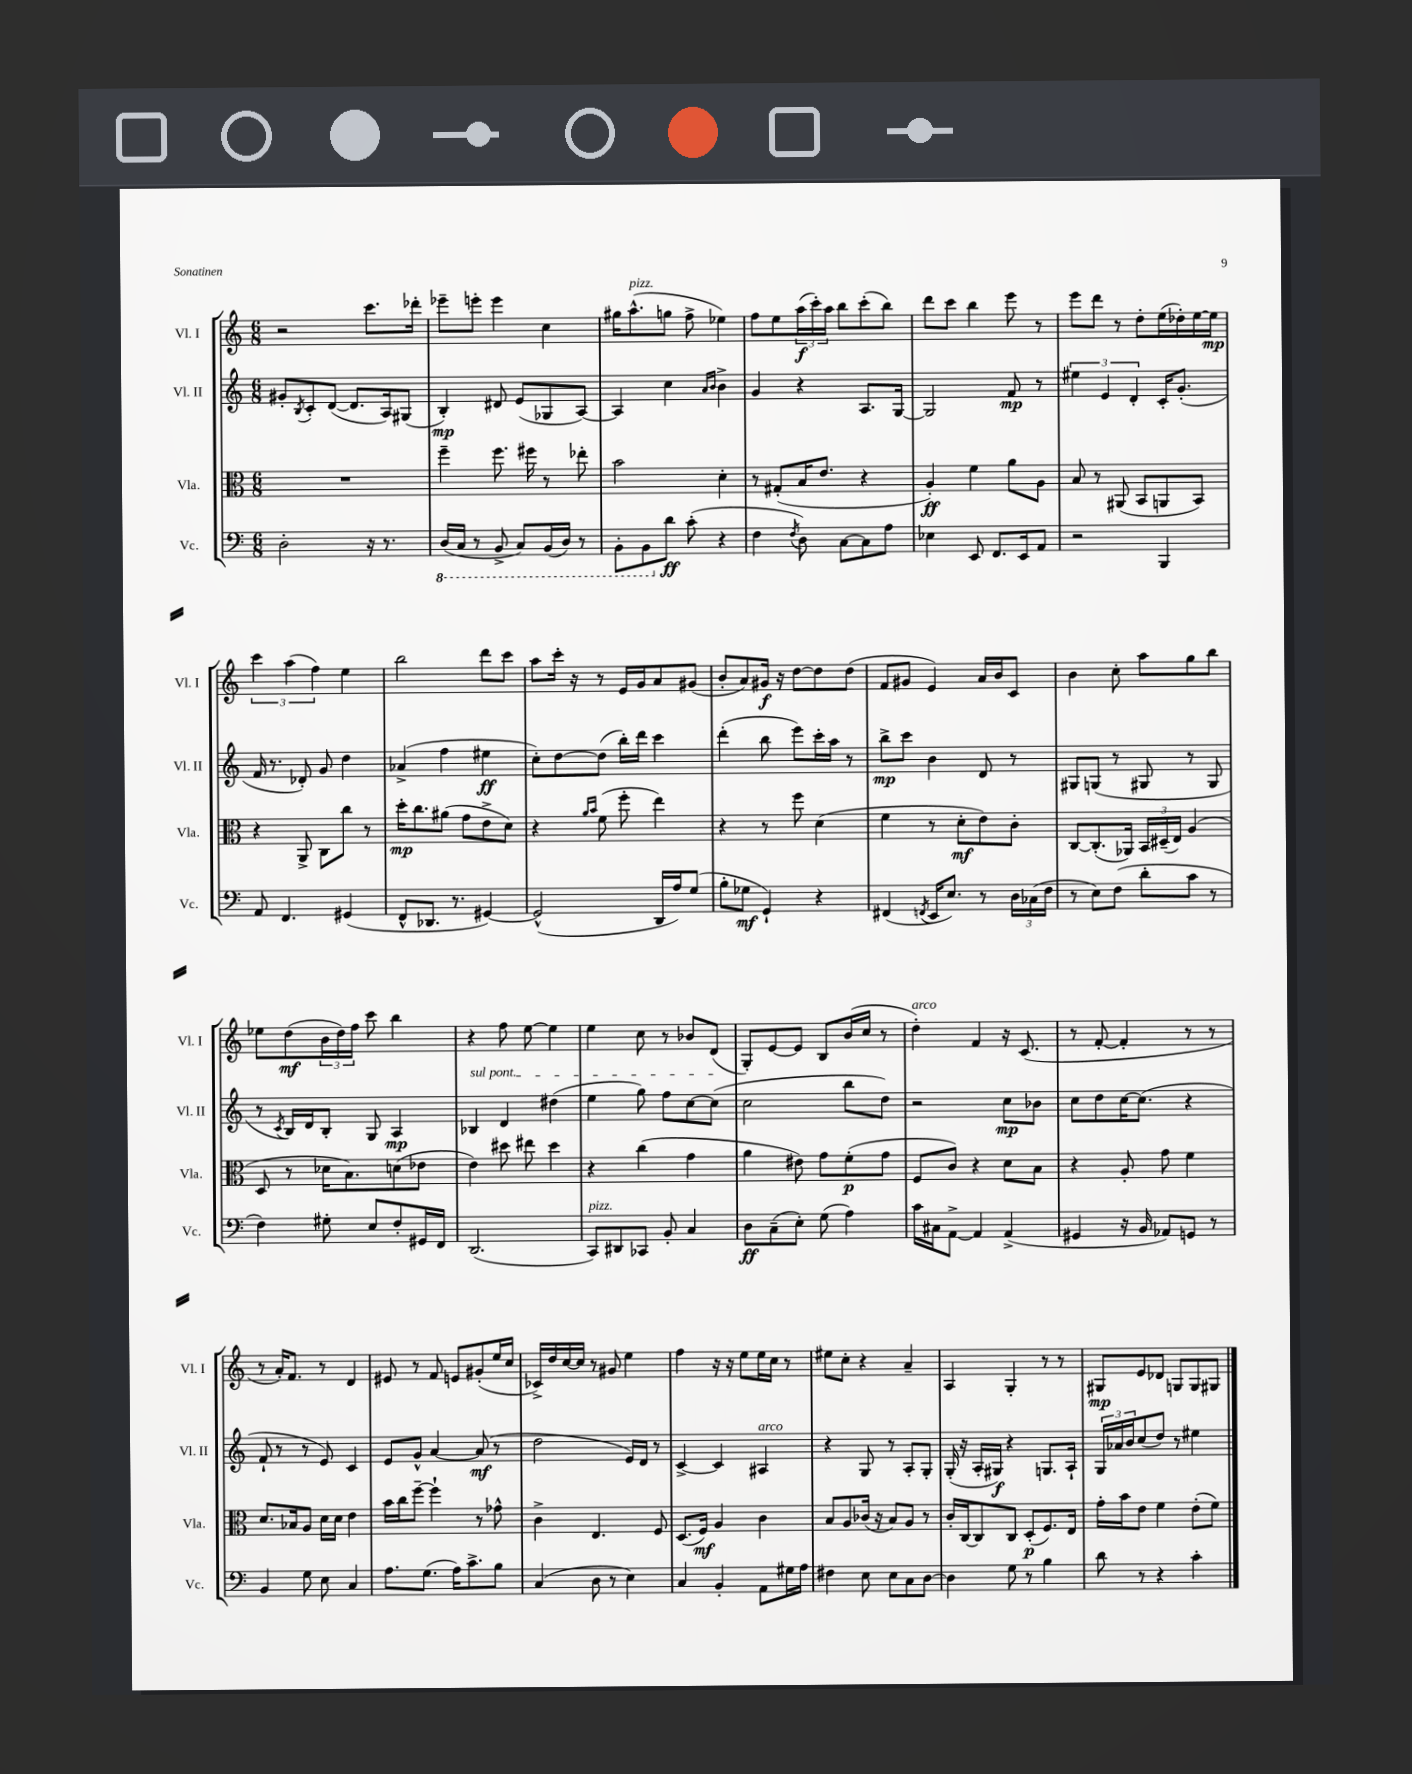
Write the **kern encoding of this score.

**kern	**kern	**kern	**kern
*staff4	*staff3	*staff2	*staff1
*clefF4	*clefC3	*clefG2	*clefG2
*k[]	*k[]	*k[]	*k[]
*M6/8	*M6/8	*M6/8	*M6/8
2D'\	2.r	8g#'/L	2r
.	.	8qB/	.
.	.	8c'/	.
.	.	([8d/J	.
.	.	8.d/]L	.
16r	.	.	8.ccc\L
8.r	.	16A/k)	.
.	.	(8G#/J	.
.	.	.	16ddd-'\Jk
=	=	=	=
(16DD/LL	4ff~\	4B'/)	8eee-~\L
16CC/JJ	.	.	.
8r	.	.	8eee'\J
8BBB^/	8.ff\	8d#/	4eee\
8CC/L)	.	(8e/L	.
.	16ff#\	.	.
(16BBB/L	8r	8G-/	4cc\
16DD/JJ)	.	.	.
8r	8ee-'\	[8A/J)	.
=	=	=	=
8BBB'\L	2b\	4A/]	16gg#\LK
.	.	.	(8.aa^^\
8BBB\	.	.	.
8d\J	.	4cc\	8gg\J
(8c'\	.	.	8ff^\
.	.	16qqa/LL	.
.	.	16qqb/JJ	.
4r	4d'\	4b^\	4ee-\)
=	=	=	=
4F\	8r	4g/	8ff\L
.	(8G#'/L	.	8ee\
8qF/	.	.	.
8D\)	16B/K	4r	(24aa\L
.	.	.	24ccc'\)
.	8.e/J	.	.
.	.	.	24aa\JJ
[8C\L	.	.	8bb\L
8C\]	4r	8.A/L	(8ccc'\
8A\J	.	.	8bb\J)
.	.	[16G/Jk	.
=	=	=	=
4E-\	4A'/)	2G/]	8ddd\L
.	.	.	8ccc\J
8EE/	4f\	.	4bb\
8.FF/L	.	.	.
.	8a\L	8f/	8eee\
16EE/k	.	.	.
8AA/J	8A\J	8r	8r
=	=	=	=
2r	8B/	6ee#\	8eee\L
.	8r	.	8ddd\J
.	.	6e/	.
.	(8AA#/	.	8r
.	.	6d'/	.
.	8BB/L	.	8dd'\L
4BBB/	8AA/	16c'/LK	(16ee\L
.	.	(8.g'/J	16dd-'\)
.	8BB/J)	.	[16ee\
.	.	.	16ee\]JJ
=	=	=	=
8AA/	4r	16f/	6ccc\
.	.	8.r	.
4.FF/	.	.	.
.	.	.	(6aa\
.	8AA^/	8d-'/)	.
.	.	.	6ff\)
.	8C\L	8g/	.
(4GG#/	8cc\J	4dd\	4ee\
.	8r	.	.
=	=	=	=
8FF^^/L	16dd'\LK	(4a-^/	2bb\
.	8.cc\	.	.
8.DD-/J	.	.	.
.	(8a#\J	4ff\	.
8.r	.	.	.
.	8g\L	.	.
[4GG#/)	8e^\	4ee#\	8ddd\L
.	8d\J)	.	8ccc\J
=	=	=	=
(2GG#^^/]	4r	8cc'\L)	8aa\L
.	.	[8dd\	16ccc'\Jk
.	.	.	16r
.	16qqa/LL	.	.
.	16qqb/JJ	.	.
.	(8f\	(8dd\]J	8r
.	8ff'\	16bb'\LL)	16e/LL
.	.	16ddd\JJ	16g/J
16DD/LL	4ee\)	4ccc\	8a/
16A/J)	.	.	.
(8G/J	.	.	(8g#/J
=	=	=	=
8B'\L	4r	(4ddd'\	8b'/L
8G-\J	.	.	8a/)
4GG`/)	8r	8bb\	16g#/Jk
.	.	.	16r
.	8ff\	8eee\L)	[8dd\L
4r	(4d\	16ccc'\L	8dd\]
.	.	16aa\JJ	.
.	.	8r	(8dd\J
=	=	=	=
(4FF#/	4f\	8bb^\L	8f/L
.	.	8ccc\J	8g#/J
8qFF/	.	.	.
16EE/LK	8r	4b\	4e/)
8.E/J)	.	.	.
.	8d'\L	.	.
8r	8e\)	8d/	16a/LL
.	.	.	16b/J
24D\LL	8c'\J	8r	8c/J
(24C-\	.	.	.
24F\JJ	.	.	.
=	=	=	=
8r	[8C/L	8G#/L	4b\
8E\L)	(8.C'/]	(8G/J	.
(8F\J	.	8r	8cc'\
.	16AA-/Jk)	.	.
8d'\L	24BB/LL	8G#/	8aa\L
.	(24D#~/	.	.
.	24E/JJ)	.	.
8c\J	(4A/	8r	8gg\
8r	.	8G#/	8bb\J
=	=	=	=
4F\)	8D/	8r	8ee-\L
.	.	8qc/	.
.	8r	16B/LL)	(8dd\
.	.	16d/J	.
8G#'\	16d-\LK	8B'/J	24b\L
.	.	.	24dd\)
.	8.B\)	.	.
.	.	.	24ff\JJ
8E/L	.	8G/	8ccc\
8F'/	(8d\	4A/	4bb\
16GG#/L	8e-\J	.	.
16FF/JJ	.	.	.
=	=	=	=
(2.DD/	4e\)	4B-/	4r
.	8dd#\	4d/	8ff\
.	8ee#\	.	[8ee\
.	4dd#\	(4dd#\	4ee\]
=	=	=	=
8CC/L)	4r	4ee\	4ee\
8DD#/	.	.	.
8CC-/J	(4cc\	8gg\)	8cc\
8BB'/	.	8ff\L	8r
4C/	4g\	[8cc\	8b-/L
.	.	(8cc\]J	(8d/J
=	=	=	=
8D\L	4a\	2cc\	8G'/L)
(8C~\	.	.	[8e/
8E'\J)	8e#\)	.	8e/]J
(8G\	8g\L	.	8B/L
4A\)	(8f'\	8bb\L	(16b/L
.	.	.	16cc/JJ
.	8g\J	8dd\J)	8r
=	=	=	=
16c\LL	8F/L	2r	4dd'\)
16C#\J	.	.	.
[8AA^\J	8c/J)	.	.
4AA/]	4r	.	4f/
(4AA^/	8d\L	8cc\L	16r
.	.	.	(8.c/
.	8B\J	8b-\J	.
=	=	=	=
4GG#/	4r	8cc\L	8r
.	.	8dd\	[8f'/
16r	8A'/	[16cc\K	4f'/]
16BB/	.	(8.cc\]J	.
8AA-/L)	8g\	.	.
8GG/J	4f\	4r	8r
8r	.	.	8r
=	=	=	=
4BB/	8.d/L	8f`/	8r
.	.	8r	16a'/LK)
.	16B-/k	.	8.f/J
8G\	8A/J	8r	.
8E\	16d\LL	8e/)	8r
.	16d\JJ	.	.
4C/	4e\	4c/	4d/
=	=	=	=
8.A\L	16b\LL	8e/L	8e#/
.	16cc\J	.	.
.	[8ff~\J	8g^^/J	8r
(8.G\J	.	.	.
.	4ff`\]	[4a/	8f/
16A\LK)	.	.	8e/L
8.c^\	.	.	.
.	8r	(8a/]	(8g#'/
8B\J	8g-^^\	8r	16ee/L
.	.	.	16cc/JJ
=	=	=	=
(4C/	4c^\	2dd\	16c-^/LL)
.	.	.	16dd/
.	.	.	[16cc/
.	.	.	16cc/]JJ
8D\	4.E/	.	8r
8r	.	.	8g#/
4E\)	.	16e/LL)	4ee\
.	.	16d/JJ	.
.	8F/	8r	.
=	=	=	=
4C/	(8.D/L	[4c^/	4ff\
.	16F/Jk)	.	.
4BB'/	4A/	4c/]	16r
.	.	.	16r
.	.	.	8ee\L
8AA\L	4c\	4A#/	16ee\L
.	.	.	16cc\JJ
16G#\L	.	.	8r
16A\JJ	.	.	.
=	=	=	=
4F#\	8B/L	4r	8ee#\L
.	8A/	.	8cc'\J
8E\	(16c-/Jk	8G/	4r
.	16r	.	.
8E\L	8B/L)	8r	.
8C\	8A/J	8A'/L	4a~/
[8D\J	8r	8G'/J	.
=	=	=	=
4D\]	16c'/LL	(16G'/	4A/
.	[16C/J	16r	.
.	8C/]	16A'/LL	.
.	.	16G#/JJ)	.
8G\	8C/J	4r	4G'/
8r	(8D'/L	.	.
4B\	8.F/)	8.G/L	8r
.	.	.	8r
.	16E/Jk	16A`/Jk	.
=	=	=	=
8d\	16g'\LL	24G/LL	8G#/L
.	.	24a-/	.
.	16b\J	.	.
.	.	24b/J	.
8r	8e\J	(8cc/	8e/
4r	4f\	8dd/J)	8d-/J
.	.	8r	8G/L
4c'\	(8e'\L	4ee#\	8G/
.	8f\J)	.	8G#/J
==	==	==	==
*-	*-	*-	*-
